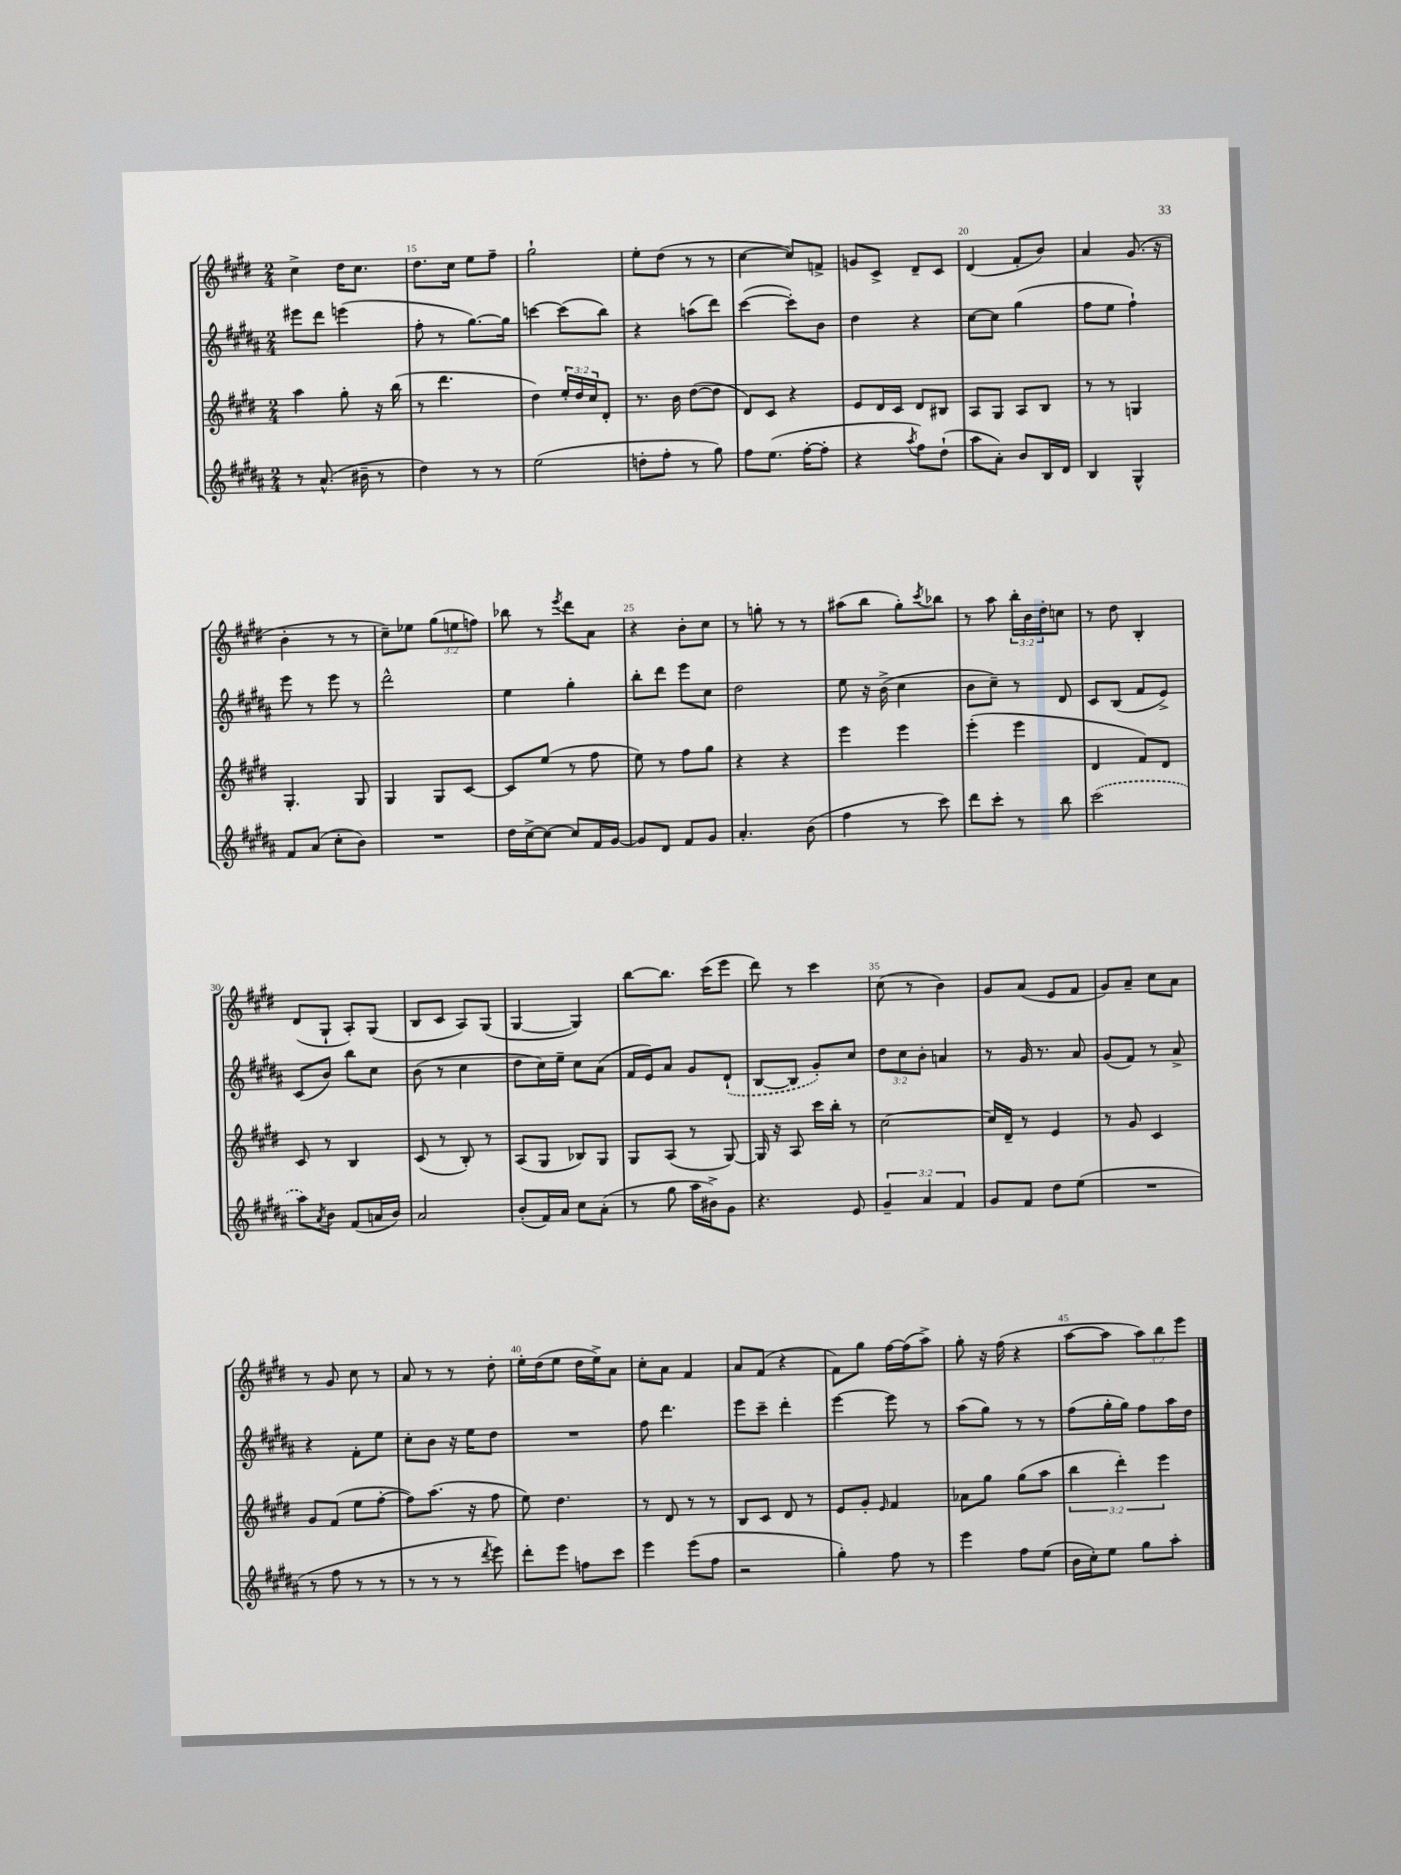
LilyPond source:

<<
\new StaffGroup <<
\new Staff = "s0" {
    \clef treble \key e \major \numericTimeSignature \time 2/4 \override Staff.TupletNumber.text = #tuplet-number::calc-fraction-text
    cis''4-> dis''16 cis''8. |
    dis''8. cis''16 e''8 fis''8-- |
    gis''2-! |
    e''8-. dis''8( r8 r8 |
    cis''4~ cis''8) f'8-> |
    g'8 cis'8-> dis'8-- cis'8 |
    dis'4( fis'8-. b'8) |
    a'4 gis'8.( r16 |
    b'4-. r8 r8 |
    cis''8--) ees''8 \tuplet 3/2 { gis''8( e''8 f''8) } |
    bes''8 r8 \acciaccatura { e'''8 } dis'''8 a'8 |
    r4 b'8-. cis''8 |
    r8 g''8-. r8 r8 |
    ais''8( b''8 gis''8-.) \acciaccatura { cis'''8 } bes''8 |
    r8 a''8 \tuplet 3/2 { b''16-. b'16 dis''16-. } c''8 |
    r8 dis''8 b4-. |
    dis'8( gis8-! a8-.) gis8( |
    b8 cis'8 a8) gis8( |
    gis4~ gis4) |
    b''8~ b''8. cis'''16( e'''8 |
    dis'''8) r8 cis'''4 |
    cis''8( r8 b'4) |
    gis'8 a'8( e'8 fis'8 |
    gis'8) a'8-- cis''8 a'8 |
    r8 gis'8 cis''8 r8 |
    a'8 r8 r8 dis''8-. |
    e''16-. dis''16( e''8 dis''16 e''16->) a'8 |
    cis''8-. a'8 fis'4 |
    a'8 fis'8( r4 |
    fis'8) gis''8 fis''16~ fis''16( a''8->) |
    gis''8-. r16 fis''16( r4 |
    a''8~ a''8 \tuplet 3/2 { a''8) b''8 e'''8 } \bar "|." |
}
\new Staff = "s1" {
    \clef treble \key b \major \numericTimeSignature \time 2/4 \override Staff.TupletNumber.text = #tuplet-number::calc-fraction-text
    eis'''8 dis'''8 e'''4( |
    fis''8-. r8 gis''8.~) gis''16 |
    c'''4~ c'''8( b''8) |
    r4 a''8( dis'''8) |
    cis'''4~( cis'''8-.) b'8 |
    dis''4 r4 |
    cis''8~ cis''8 gis''4( |
    fis''8 e''8 fis''4-!) |
    e'''8 r8 e'''8 r8 |
    dis'''2-^ |
    e''4 gis''4-. |
    b''8-. dis'''8 e'''8 cis''8 |
    dis''2 |
    e''8 r16 b'16->( cis''4 |
    b'8 cis''8--) r8 dis'8 |
    cis'8 b8( fis'8 e'8->) |
    cis'8( b'8) b''8 cis''8 |
    b'8( r8 cis''4 |
    dis''8 cis''16) e''16-- cis''8 ais'8( |
    fis'16 e'16) ais'8 gis'8 \once \slurDashed dis'8-!( |
    b8~ b8 gis'8-.) cis''8 |
    \tuplet 3/2 { dis''8 cis''8 b'8-. } a'4 |
    r8 gis'16 r8. ais'8 |
    gis'8( fis'8) r8 ais'8-> |
    r4 fis'8-. e''8 |
    cis''8-. b'8 r16 e''16 dis''8 |
    R2 |
    fis''8 dis'''4. |
    e'''8 cis'''8-- dis'''4-. |
    e'''4~ e'''8 r8 |
    ais''8( gis''8) r8 r8 |
    fis''8( gis''16-. gis''16) fis''8 ais''16 dis''16 \bar "|." |
}
\new Staff = "s2" {
    \clef treble \key e \major \numericTimeSignature \time 2/4 \override Staff.TupletNumber.text = #tuplet-number::calc-fraction-text
    a''4 gis''8-. r16 b''16( |
    r8 dis'''4. |
    dis''4) \tuplet 3/2 { e''16-. dis''16 cis''16 } dis'8-. |
    r8. b'16 dis''8~( dis''8 |
    dis'8) cis'8 r4 |
    e'8 dis'16 cis'16 dis'8 bis8 |
    a8 gis8 a8 b8 |
    r8 r8 g4 |
    gis4.-. gis8 |
    gis4 gis8 cis'8~ |
    cis'8 e''8( r8 fis''8 |
    e''8) r8 fis''8 gis''8 |
    r4 r4 |
    e'''4 e'''4 |
    e'''4-.( e'''4 |
    dis'4 fis'8) dis'8 |
    cis'8 r8 b4 |
    cis'8( r8 b8-.) r8 |
    a8( gis8 bes8) gis8 |
    gis8 a8( r8 gis8~) |
    gis16 r16 a8 cis'''16 b''16-. r8 |
    cis''2~ |
    cis''16 dis'16-- r8 e'4 |
    r8 gis'8 cis'4 |
    gis'8 fis'8( e''8 fis''8~-. |
    fis''8) a''8.( r16 fis''8 |
    e''8) dis''4. |
    r8 dis'8 r8 r8 |
    b8 cis'8 dis'8 r8 |
    e'8 gis'8-. \grace { e'16 } fis'4 |
    aes'8 gis''8 gis''8( a''8 |
    \tuplet 3/2 { b''4 dis'''4-.) e'''4 } \bar "|." |
}
\new Staff = "s3" {
    \clef treble \key b \major \numericTimeSignature \time 2/4 \override Staff.TupletNumber.text = #tuplet-number::calc-fraction-text
    r8 ais'8.-^( bis'16-- r8 |
    dis''4) r8 r8 |
    e''2( |
    d''8-. fis''8-. r8 gis''8) |
    fis''8 e''8.( fis''16~-. fis''8-. |
    r4 \acciaccatura { ais''8 } fis''8) dis''8-!( |
    ais''8 ais'8-.) b'8 b16 dis'16 |
    b4 gis4-^ |
    fis'8 ais'8( cis''8-. b'8) |
    R2 |
    dis''16 cis''16~-> cis''8~ cis''8 fis'16 gis'16~ |
    gis'8 dis'8 fis'8 gis'8 |
    ais'4.-. b'8( |
    fis''4 r8 cis'''8) |
    dis'''8 cis'''8-. r8 b''8 |
    \once \slurDashed cis'''2( |
    ais''8) \acciaccatura { ais'8 } b'8 fis'8( a'16 b'16) |
    ais'2 |
    b'8-.( fis'16) ais'16 cis''8 ais'8-.( |
    r8 gis''8 ais''16 bis'16->) gis'8 |
    r4. e'8 |
    \tuplet 3/2 { gis'4-- ais'4 fis'4 } |
    gis'8 fis'8 dis''8 e''8( |
    R2 |
    r8 fis''8 r8 r8 |
    r8 r8 r8 \acciaccatura { dis'''8 } e'''8) |
    dis'''8-. e'''8 f''8 cis'''8 |
    e'''4 e'''8( fis''8 |
    r2 |
    gis''4-.) fis''8 r8 |
    e'''4 fis''8 e''8( |
    b'16 cis''16-.) e''8 gis''8 ais''8-. \bar "|." |
}
>>
>>
\layout { \context { \Score currentBarNumber = #14 \override BarNumber.break-visibility = ##(#f #t #t) barNumberVisibility = #(every-nth-bar-number-visible 5) } }
